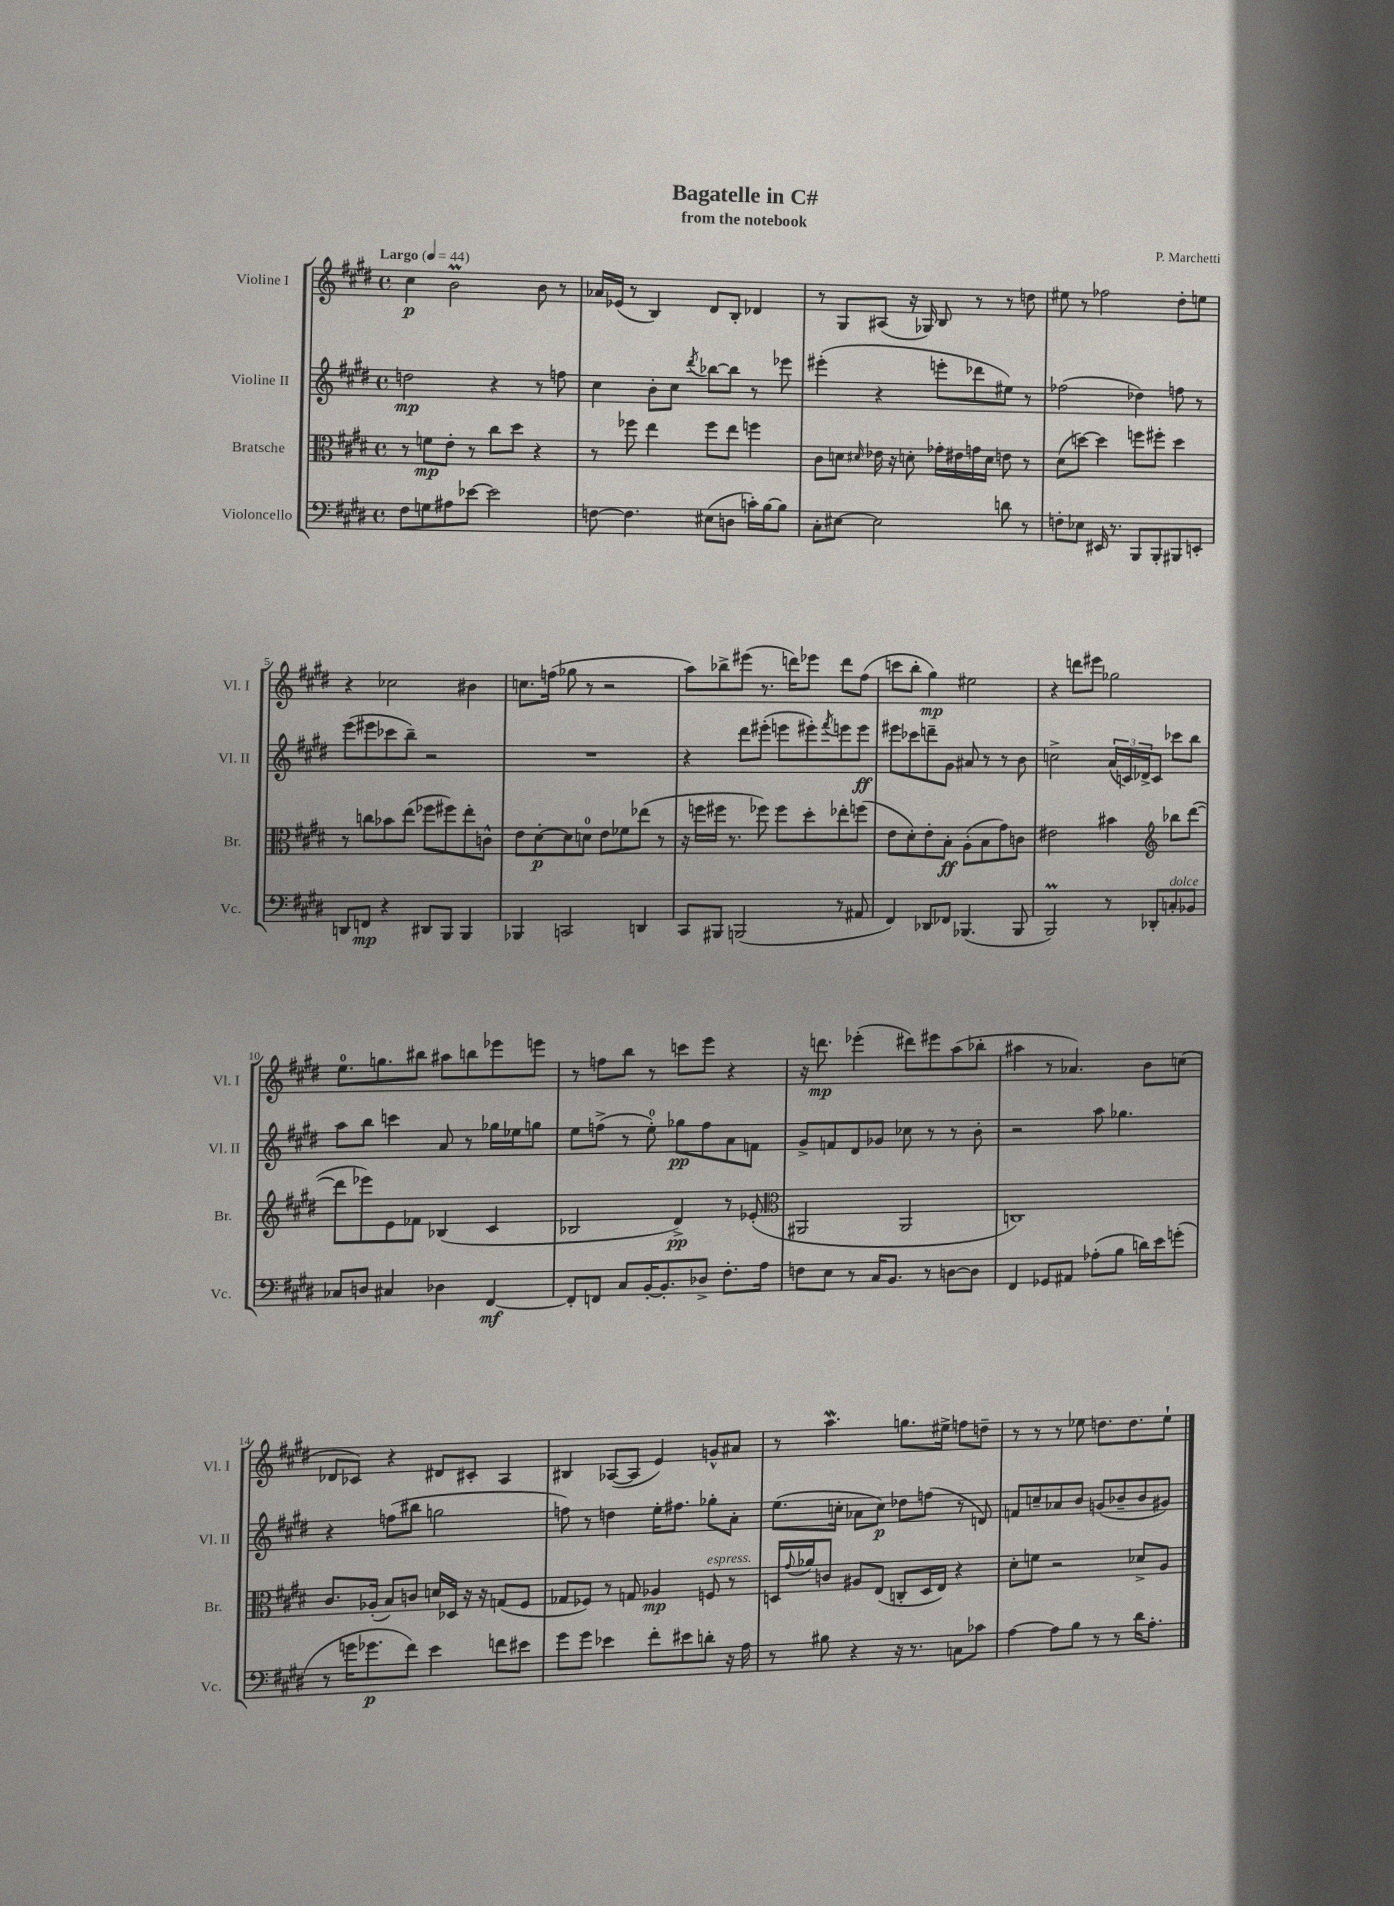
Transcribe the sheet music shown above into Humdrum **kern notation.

**kern	**kern	**kern	**kern
*staff4	*staff3	*staff2	*staff1
*clefF4	*clefC3	*clefG2	*clefG2
*k[f#c#g#d#]	*k[f#c#g#d#]	*k[f#c#g#d#]	*k[f#c#g#d#]
*M4/4	*M4/4	*M4/4	*M4/4
*met(c)	*met(c)	*met(c)	*met(c)
*MM44	*MM44	*MM44	*MM44
8F#\L	8r	2dd\	4cc#\
8G\	8f\L	.	.
8A#\	8e'\J	.	2b\
[8e-\J	8r	.	.
2e-\]	8cc#\L	4r	.
.	8dd#\J	.	.
.	4r	8r	8b\
.	.	8ff\	8r
=	=	=	=
[8F\	8r	4cc#\	16a-/LL
.	.	.	(16e-/JJ
4.F\]	8ff-\	.	8r
.	4ee\	8b'\L	4B/)
.	.	8cc#\J	.
.	.	8qddd#/	.
(8E#\L	8ff-\L	[8bb-\L	8d#/L
8D\J	8ee\J	8bb-\]J	8B'/J
16c'\LL)	4ff\	8r	4d-/
[16B\J	.	.	.
8B\]J	.	8eee-\	.
=	=	=	=
8C#'\L	8c#\L	(4eee#'\	8r
[8E#\J	8d\J	.	8G#/L
.	16qqd#/	.	.
2E#\]	16e-\	4r	(8A#/J
.	16r	.	.
.	8d'\	.	16r
.	.	.	16G-/)
.	16g-'\LL	8eee'\L	8B/
.	16e#\	.	.
.	16g\	8ddd-\	8r
.	16d\JJ	.	.
8d\	8e\	8ee#\J)	8r
8r	8r	8r	8dd\
=	=	=	=
8F'\L	(8d#\L	(2ff-\	8ee#\
8E-\J	[8dd\J)	.	8r
16EE#/	4dd\]	.	2ff-\
8.r	.	.	.
8BBB/L	8ff\L	4dd-\)	.
8BBB'/	8ff#'\J	.	.
8BBB#/	4dd\	8ff\	8dd#'\L
8EE'/J	.	8r	8ee\J
=	=	=	=
8DD/L	8r	(8eee\L	4r
8FF/J	8cc\L	8eee#\	.
4r	8b-\	8ccc-\	2cc-\
.	(8ee\J	8bb~\J)	.
8DD#/L	8ff-\L	2r	.
8BBB/J	8ff#\)	.	.
4BBB/	8ee'\	.	4b#\
.	8c^^\J	.	.
=	=	=	=
4BBB-/	8e\L	1r	8.cc\L
.	[8d#'\	.	.
.	.	.	(16ff\Jk
2CC/	8d#\]	.	8gg-\
.	8d\J	.	8r
.	8e\L	.	2r
.	8f-\	.	.
4DD/	(8ee-\J	.	.
.	8r	.	.
=	=	=	=
8CC#/L	16r	4r	8aa\L)
.	16ff\LL	.	.
8BBB#/J	16ff#\JJ	.	8bb-^\
.	8.r	.	.
(2BBB/	.	8ddd#\L	(8eee#\J
.	8ff-\)	(8eee#'\J	8.r
.	8ff-\L	8eee\L	.
.	.	.	16ddd\LK)
.	8dd#'\	8eee#'\)	8eee-\J
.	.	8qfff#/	.
8r	8ee-'\	8eee\	8ddd\L
8AA#/	(8ff\J	8eee\J	(8ff#\J
=	=	=	=
4FF#/)	8e\L	8eee#\L	8ccc\L
.	8d#'\)	8ccc-\	8bb'\J
8DD-/L	8e'\	8ddd~\	4gg#\)
8FF-/J	8B'\J	8g#\J	.
(4.BBB-/	(8A'\L	8a#/	2ee#\
.	8B\	8r	.
.	8g#\)	8r	.
8BBB-/	8c\J	8b\	.
=	=	=	=
2BBB/)	2e#\	2cc^\	4r
.	.	.	8ddd\L
.	.	.	8eee#\J
8r	4b#\	(24a/LL	2gg-\
.	.	24c/)	.
.	.	24d-^/J	.
8DD-'/L	.	8c/J	.
*	*clefG2	*	*
8C'/	8bb-\L	8ccc-\L	.
8BB-/J	([8ddd#\J	8bb\J	.
=	=	=	=
8C-/L	8ddd#\]L	8aa\L	8.ee\L
8D/J	8eee-\)	8bb\J	.
.	.	.	8.gg\
4C#/	8e\	4ccc\	.
.	8f-\J	.	8bb#\J
4D-\	(4B-/	8a/	8aa#\L
.	.	8r	8bb\
[4FF#/	4c#/	16gg-\LL	8eee-\
.	.	16ee-\J	.
.	.	8gg\J	8eee\J
=	=	=	=
8FF#'/]L	2B-/	8ee\L	8r
8FF/J	.	(8ff^\J	8ff\L
8C#/L	.	8r	8bb\J
[16BB'/K	.	8ee'\)	8r
8.BB'/]	.	.	.
.	4d#^/)	8gg-\L	8ccc\L
8D-^/J	.	8ff\	8eee\J
8.F#'\L	8r	8a\	4r
.	(8e-'/	8f\J	.
16A\Jk	.	.	.
=	=	=	=
*	*clefC3	*	*
8F\L	2AA#/	8g#^/L	16r
.	.	.	8.ddd\
8E\J	.	8f/	.
8r	.	8d#/	(4eee-'\
16C#/LK	.	8g-/J	.
8.BB/J	.	.	.
.	2AA#/	8cc-\	8ddd#\L)
8r	.	8r	8eee#\
[8D\L	.	8r	(8aa\
8D\]J	.	8b'\	8bb-'\J
=	=	=	=
4FF#/	1C)	2r	4aa#\
8GG-/L	.	.	8r
8AA#/J	.	.	4.a-/)
(8A-'\L	.	8aa\	.
8B\J	.	4.gg-\	.
16d\LL)	.	.	8b\L
16e\J	.	.	.
(8g'\J	.	.	(8cc\J
=	=	=	=
8r	8.c#/L	4r	8d-/L
16g\LK	.	.	8c-/J)
8.g-\	(16A-'/Jk	.	.
.	8B/L)	(8ff\L	4r
8f#\J)	8c/J	8bb#\J	.
4e\	16d/LL	2gg\	8d#/L
.	16D-/JJ	.	.
.	16r	.	8c#'/J
.	16r	.	.
8f\L	(8G/L	.	4A/
8e#\J	8F#/J	.	.
=	=	=	=
8g#\L	8G-/L	8ff\)	4B#/
8g#\J	8F-/J)	8r	.
4e-\	8r	4dd\	([8A-/L
.	8G/	.	8A-/]J
8f#'\L	4A-/	16ee'\LK	4e/)
.	.	8.ff#\J	.
8e#\	.	.	.
8d'\J	8F/	8gg-'\L	8g^^/L
16r	8r	8a'\J	8a#/J
16A\	.	.	.
=	=	=	=
8r	16D/LL	(8.ee\L	8r
.	8qqg#/	.	.
.	16a-/J	.	.
8B#\	8c/J	.	4.aa\
.	.	16cc'\Jk	.
4r	8A#/L	8a-\L	.
.	(8E/J	8cc\J)	.
16r	8C'/L	8dd-\L	8.gg\L
8.r	.	.	.
.	16D/L	(8ff\J	.
.	16E/JJ)	.	16ee#^\Jk
8C\L	4r	8r	8ff\L
8c-\J	.	8d/)	8dd~\J
=	=	=	=
[4A\	8d#'\L	8f/L	8r
.	8f\J	8cc~/	8r
8A\]L	2r	8a-/	8r
8B\J	.	8b/J	8ee-\
8r	.	(8g/L	8.dd\L
8r	.	8b-~/	.
.	.	.	8.dd\
16d#\LK	8d-^/L	8b-/	.
8.A'\J	.	.	.
.	8A/J	8g#/J)	8ee-`\J
==	==	==	==
*-	*-	*-	*-
